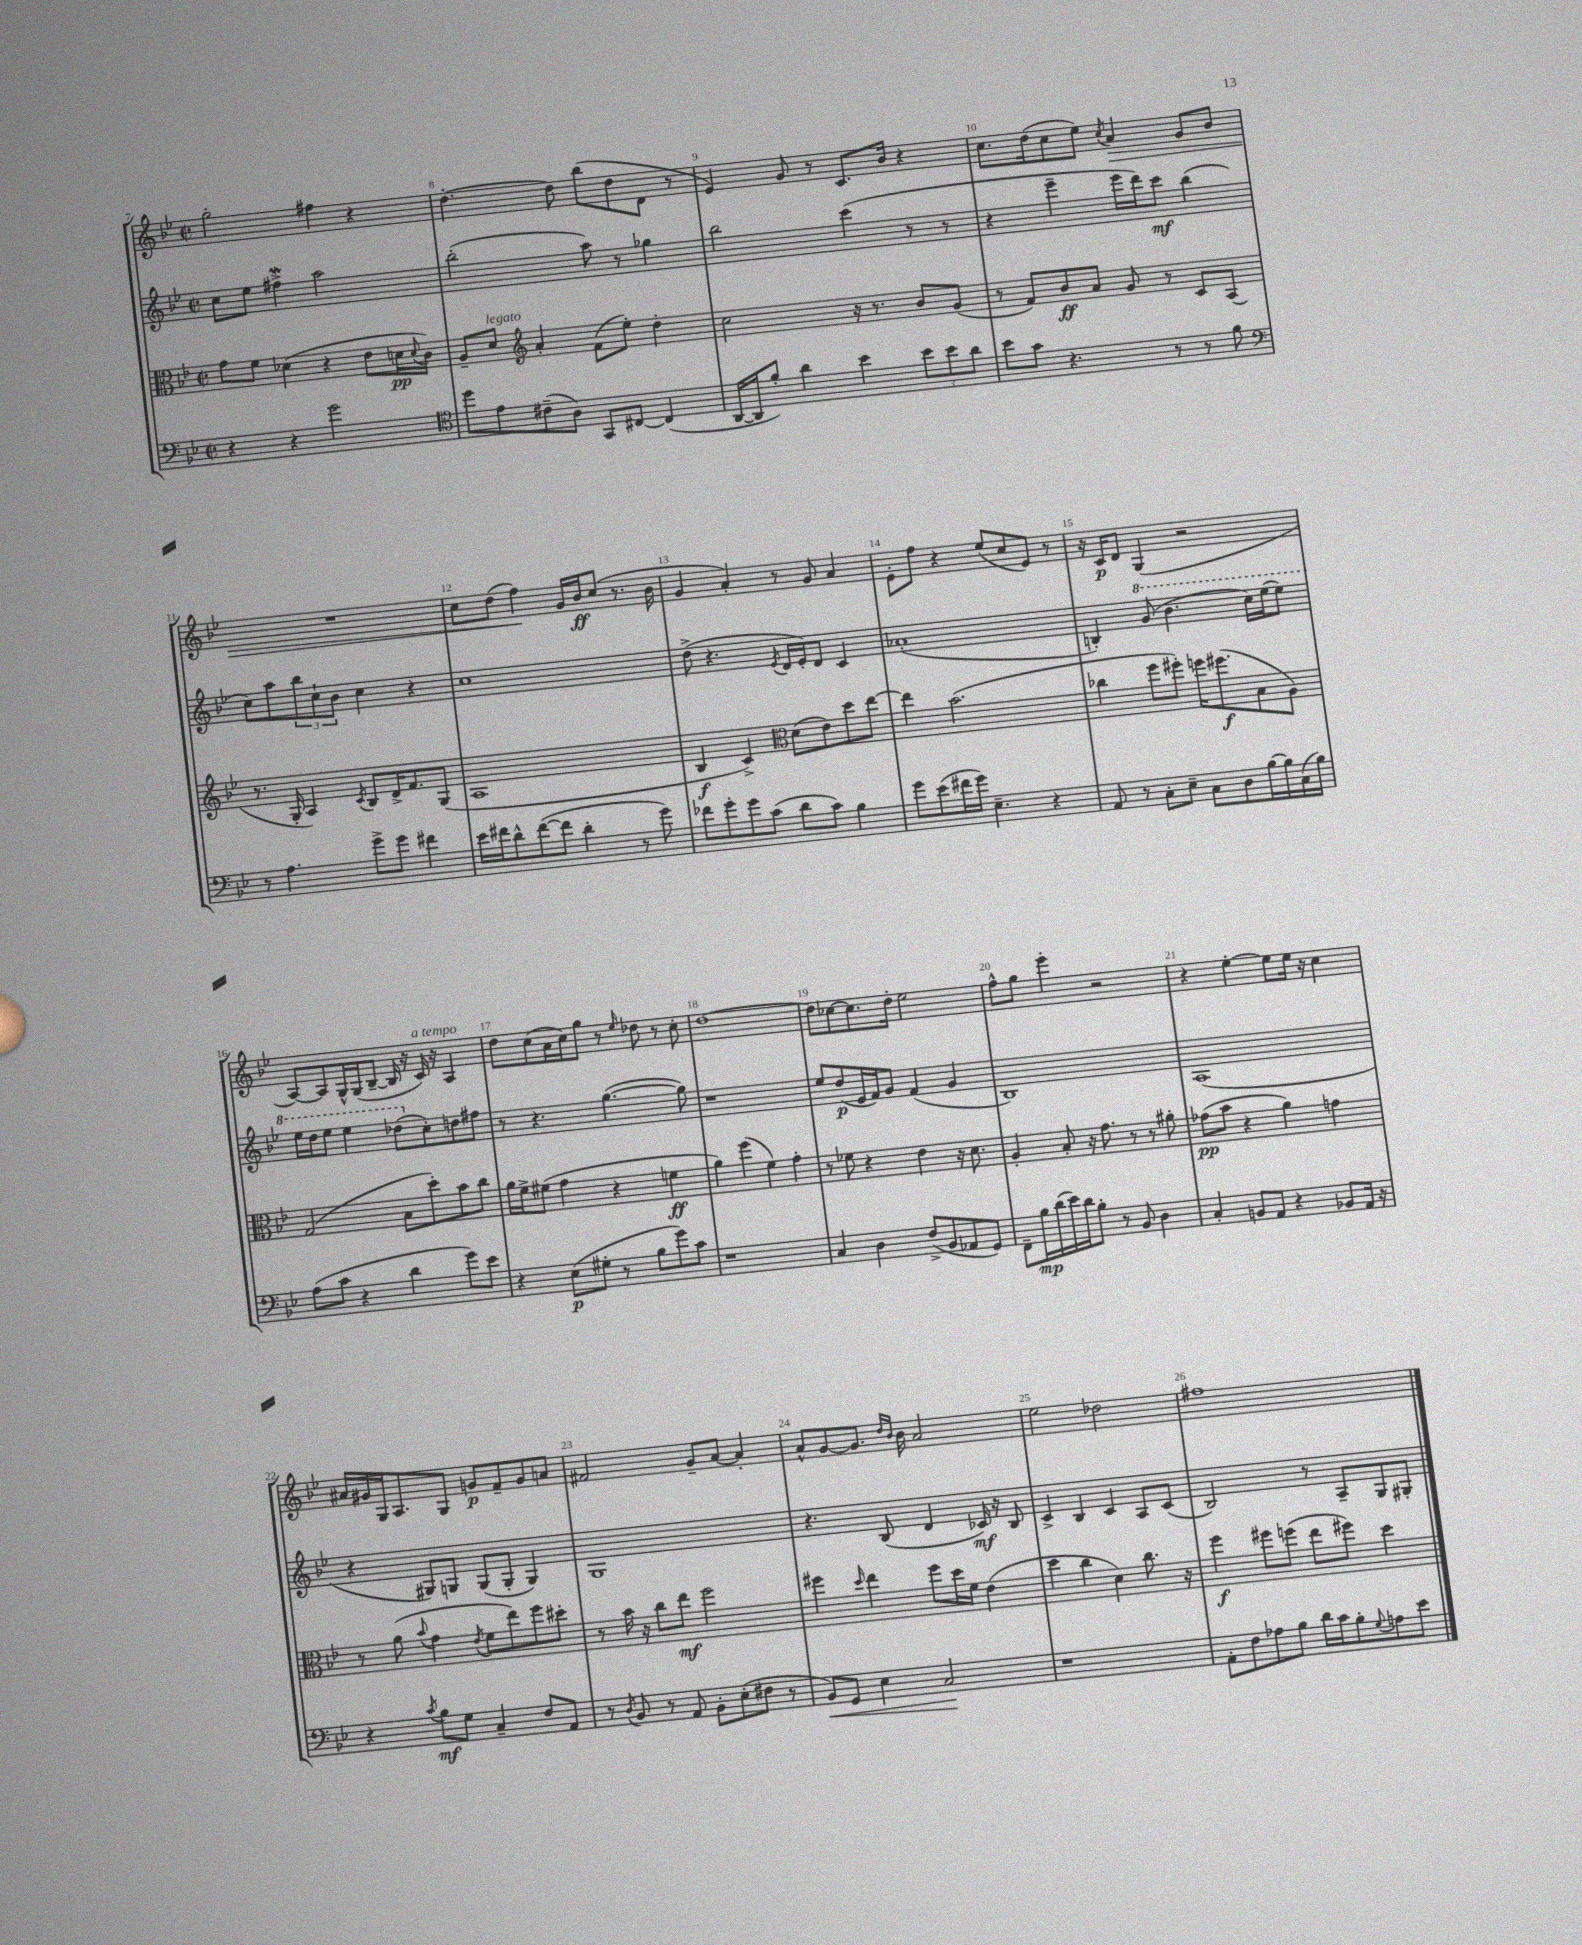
<<
\new StaffGroup <<
\new Staff = "s0" {
    \clef treble \key bes \major \defaultTimeSignature \time 2/2
    g''2-. fis''4 r4 |
    d''4.~-. d''8 bes''8( d''8 d'8 r8 |
    ees'4) g'8 r8 c'8. bes'16 r4 |
    c''8. d''16( c''8 ees''8) \acciaccatura { c''8 } a'4\> g'8 bes'8 |
    R1 |
    c''8 d''8( f''4\!) g'16 bes'16\ff c''8( r8. bes'16 |
    g'4 a'4-.) r8 g'8 a'4 |
    ees'8-. f''8 r4 ees''8( c''8 ees'8) r8 |
    r16 c'16\p d'8 g4( r2 |
    a8~) a8 g16-^ g16( bes8~-- bes16 r16 c'16^\markup { \italic "a tempo" }) r16 a4 |
    d''8 c''8( a'16 c''16) g''8 r8 \grace { ees''16 } des''8 r8 c''8-. |
    d''1~ |
    d''8 ces''8~ ces''8. d''16-. ees''2 |
    f''8-^ g''8 ees'''4-. r2 |
    r4 ees''4~-. ees''8 ees''16 r16 c''4 |
    ais'16 gis'16 g16 a8. g8 g'8\p f'8-- g'8 a'8 |
    fis'2 g'8-- a'8~ a'4-. |
    a'8-^ g'8~ g'8. \grace { d''16 bes'16 } bes'16 a'2 |
    ees''2 des''2 |
    fis''1 \bar "|." |
}
\new Staff = "s1" {
    \clef treble \key bes \major \defaultTimeSignature \time 2/2
    c''8 ees''8 fis''4->\mordent a''2 |
    bes''2-.( a''8) r8 ges''4 |
    bes''2 c'''4( r8 r8 |
    r4 ees'''4-- ees'''16 d'''16) c'''8\mf bes''4( |
    c''8) a''8 \tuplet 3/2 { bes''8 c''8-! bes'8 } c''4 r4 |
    c''1 |
    d''8->( r4. \acciaccatura { ees'8 } d'16 ees'16-.) d'8 c'4 |
    aes'1-.( |
    b4-.) \ottava #1 g''8( bes''4. c'''16) ees'''16( ees'''8) |
    ees'''16 d'''16 ees'''8 ees'''4 des'''8( \ottava #0 c''8-.) d''!8 fis''8 |
    r8 r4. g''4.~( g''8) |
    r1 |
    ees''8 d''8\p( ees'16 f'16) g'8 f'4( g'4 |
    bes1) |
    a1( |
    r4 gis8) g8 g8( g8-. g4) |
    g1 |
    r4. bes8( d'4 ces'16\mf) r16 bes8 |
    c'4-> bes4 c'4 a8 c'8( |
    bes2) r8 a8-- g8 gis8-. \bar "|." |
}
\new Staff = "s2" {
    \clef alto \key bes \major \defaultTimeSignature \time 2/2
    g'8 f'8 des'4( r4 ees'8 d'16\pp \appoggiatura { d'8 } c'16) |
    a8-- d'8^\markup { \italic "legato" } \clef treble a'4-. f'8( ees''8-.) d''4-. |
    c''2 r16 r8. bes'8 g'8( |
    r8 f'8) bes'8\ff a'8 g'8 r8 c'8 a8( |
    r8. g16-. a4) \acciaccatura { c'8 } bes8 d'16-> f'8. g8( |
    a1 |
    bes4\f c'4->) \clef alto d'8( ees'8) d''8 ees''8~ |
    ees''4 bes'2.( |
    ces''4 f''8 fis''8-.) f''16 fis''8.\f( bes8 a8) |
    g2( bes8 d''8-.) bes'8 c''8 |
    a'16 f'16-> fis'8( g'4 r4 f'4\ff |
    a'4) f''4( f'4) g'4-. |
    r8 fes'8 r4 ees'4 r16 d'8. |
    a4-. bes8-. r16 g'8. r8 r8 ais'8-. |
    ges'8\pp( bes'8 r4 a'4) g'4 |
    r8 a'8( \appoggiatura { bes'8 } g'4 \acciaccatura { ees'8 } f'8 ees''8) f''8 dis''8-. |
    r8 bes'16 r16 c''8 ees''8\mf f''2 |
    fis''4 \grace { d''16 } ees''4 fis''8 d''16 f'16 ees'4( |
    d''4 c''4 d'4) c''8. r16 |
    f''4\f fis''8 f''8( ees''8 fis''8) d''4 \bar "|." |
}
\new Staff = "s3" {
    \clef bass \key bes \major \defaultTimeSignature \time 2/2
    r4 r4 g'2 |
    \clef tenor d''8 ees'8 cis'8--( a8) g,8 cis8~ cis4( |
    a,16~ a,16 f'8-.) a'4 bes'4 \tuplet 3/2 { bes'8 bes'8 a'8 } |
    bes'8 g'8 r4. r8 r8 f'8 |
    \clef bass r8 a4. g'8-> g'8 fis'4 |
    ees'16 fis'16 d'8-^ fis'8~( fis'8 d'4-. r8 g'8) |
    fes'8 g'8-. g'8 c'8( d'8 c'8) bes4 |
    g'8 ees'8( fis'16 g'16) ees4.-- r4 |
    a,8 r8 c8-. ees8-- c8 d8 bes16~ bes16 c16( bes16) |
    a8( c'8 r4 d'4 g'8) ees'8 |
    r4 ees8\p( gis8-. r8 bes8 g'8) c'8 |
    r1 |
    c4 d4 f8->( bes,8 aes,8 g,8) |
    f,8-- bes16\mp d'16( ees'16) d'16 bes8-. r8 bes,8 d4 |
    c4-. b,8 a,8 r4 bes,8 a,16 r16 |
    r4 \acciaccatura { c'8 } bes8\mf g8 c4-- f8 a,8 |
    r8 \acciaccatura { d8 } bes,8 r8 a,8 bes,8-. ees8-.( fis8 r8 |
    bes,8\<) g,8 ees4 c2\! |
    r1 |
    a,8-. f8 aes8 bes8 d'16 c'16 bes8-. \appoggiatura { g8 } a8 ees'8 \bar "|." |
}
>>
>>
\layout { \context { \Score currentBarNumber = #7 \override BarNumber.break-visibility = ##(#f #t #t) barNumberVisibility = #all-bar-numbers-visible } }
